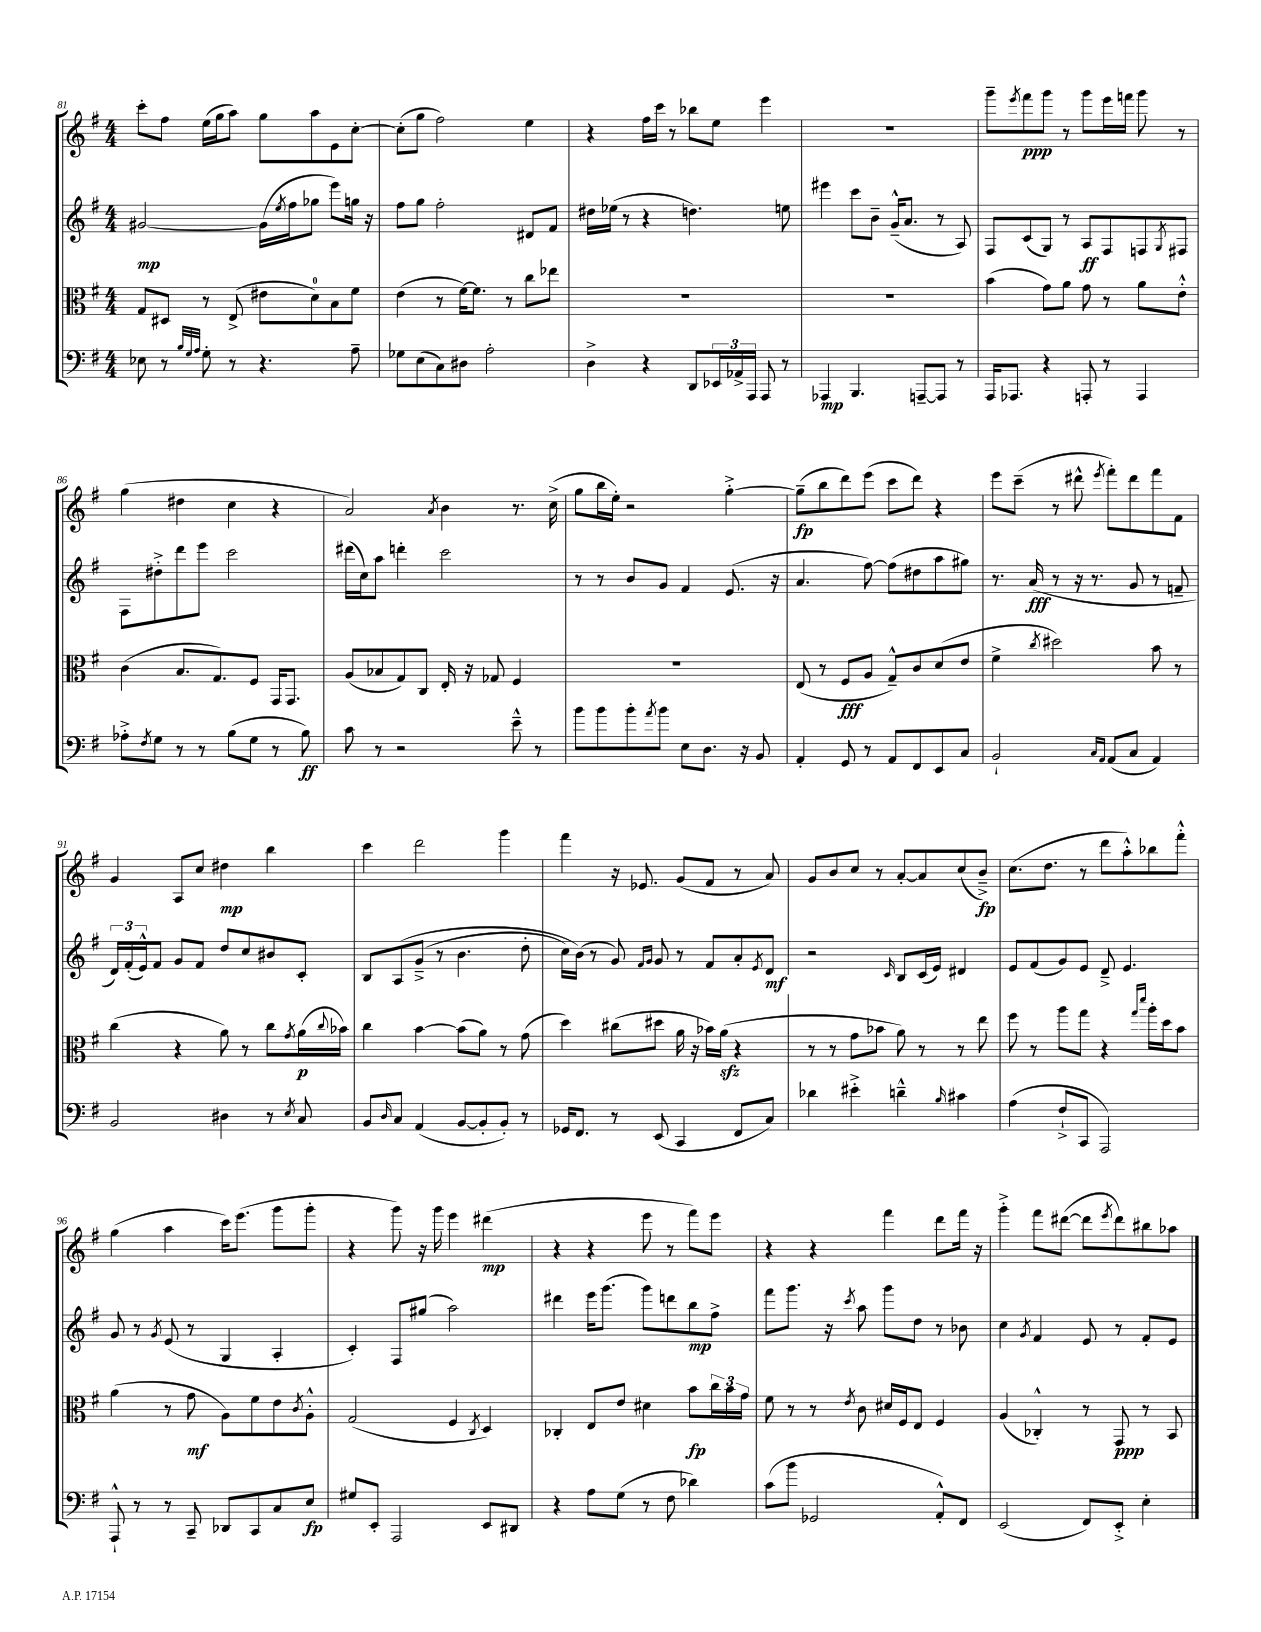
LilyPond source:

<<
\new StaffGroup <<
\new Staff = "s0" {
    \clef treble \key g \major \numericTimeSignature \time 4/4
    c'''8-. fis''8 e''16( g''16 a''8) g''8 a''8 e'8 c''8~-. |
    c''8-.( g''8 fis''2) e''4 |
    r4 fis''16 c'''16 r8 bes''8 e''8 e'''4 |
    R1 |
    g'''8-- \acciaccatura { e'''8 } fis'''8\ppp g'''8 r8 g'''8 e'''16 f'''16 g'''8 r8 |
    g''4( dis''4 c''4 r4 |
    a'2) \acciaccatura { a'8 } b'4 r8. c''16->( |
    g''8 b''16 e''16-.) r2 g''4~-.-> |
    g''8--\fp( b''8 d'''8) e'''8( c'''8 d'''8) r4 |
    e'''8 c'''8--( r8 dis'''8-^ \acciaccatura { e'''8 } fis'''8-.) dis'''8 fis'''8 fis'8 |
    g'4 a8 c''8 dis''4\mp b''4 |
    c'''4 d'''2 g'''4 |
    fis'''4 r16 ees'8. g'8( fis'8 r8 a'8) |
    g'8 b'8 c''8 r8 a'8~-. a'8 c''8( b'8--->\fp) |
    c''8.( d''8. r8 d'''8 a''8-.-^) bes''8 fis'''8-.-^ |
    g''4( a''4 c'''16) e'''8.( g'''8 g'''8-. |
    r4 g'''8) r16 g'''16 e'''4 dis'''4\mp( |
    r4 r4 e'''8 r8 fis'''8) e'''8 |
    r4 r4 fis'''4 d'''8 fis'''16 r16 |
    g'''4-.-> fis'''8 dis'''8~( dis'''8 \acciaccatura { e'''8 } dis'''8) bis''8 aes''8 \bar "|." |
}
\new Staff = "s1" {
    \clef treble \key g \major \numericTimeSignature \time 4/4
    gis'2~\mp gis'16( \acciaccatura { e''8 } fis''16 ges''8 e'''8) g''16 r16 |
    fis''8 g''8 fis''2-. dis'8 fis'8 |
    dis''16 ees''16( r8 r4 d''4.) e''8 |
    eis'''4 c'''8 b'8-- g'16---^( a'8. r8 a8) |
    fis8 c'8( g8) r8 a8\ff fis8 f8 \acciaccatura { g8 } fis8 |
    fis8 dis''8-.-> d'''8 e'''8 c'''2 |
    dis'''16( c''16) a''8 d'''4-. c'''2 |
    r8 r8 b'8 g'8 fis'4 e'8.( r16 |
    a'4. fis''8~) fis''8( dis''8 a''8 gis''8) |
    r8. a'16\fff( r8 r16 r8. g'8 r8 f'8-- |
    \tuplet 3/2 { d'16) fis'16-.( e'16-^) } fis'8 g'8 fis'8 d''8 c''8 bis'8 c'8-. |
    b8 a8\( g'8--->( r8 b'4. d''8-. |
    c''16) b'16(\) r8 g'8) \grace { fis'16 g'16 } g'8 r8 fis'8 a'8-. \acciaccatura { e'8 } d'8\mf |
    r2 \grace { c'16 } b8 c'16( e'16) dis'4 |
    e'8 fis'8( g'8) e'8 d'8---> e'4. |
    g'8 r8 \acciaccatura { g'8 } e'8( r8 g4 a4-. |
    c'4-.) fis8 gis''8( a''2) |
    dis'''4 e'''16 g'''8.( g'''8) d'''8 b''8\mp fis''8-> |
    fis'''8 g'''8. r16 \acciaccatura { c'''8 } a''8 g'''8 d''8 r8 bes'8 |
    c''4 \acciaccatura { g'8 } fis'4 e'8 r8 fis'8-. e'8 \bar "|." |
}
\new Staff = "s2" {
    \clef alto \key g \major \numericTimeSignature \time 4/4
    g8 dis8 r8 e8->( eis'8 d'8-0) b8 fis'8 |
    e'4( r8 fis'16~) fis'8. r8 c''8 ees''8 |
    R1 |
    R1 |
    b'4( g'8) a'8 g'8 r8 a'8 e'8-.-^ |
    c'4( b8. g8.) fis8 g,16 g,8. |
    a8( bes8 g8) c8 e16-. r16 ges8 fis4 |
    R1 |
    e8( r8 fis8\fff a8 g8---^) c'8 d'8( e'8 |
    fis'4-> \acciaccatura { c''8 } dis''2) b'8 r8 |
    c''4( r4 a'8) r8 c''8 \acciaccatura { g'8 } a'16\p( \appoggiatura { c''8 } bes'16) |
    c''4 b'4~ b'8( a'8) r8 g'8( |
    d''4) cis''8( dis''8 a'16 r16 bes'16) a'16\sfz( r4 |
    r8 r8 g'8 bes'8 a'8) r8 r8 e''8 |
    fis''8 r8 a''8 g''8 r4 \grace { g''16 d'''16 } a''16-. d''16 b'8 |
    a'4( r8 g'8\mf a8) fis'8 e'8 \acciaccatura { c'8 } a8-.-^ |
    g2( fis4 \acciaccatura { c8 } d4) |
    ces4-. e8 e'8 dis'4 b'8\fp \tuplet 3/2 { c''16 b'16 g'16 } |
    fis'8 r8 r8 \acciaccatura { e'8 } c'8 dis'16 fis16 e8 fis4 |
    a4( ces4-.-^) r8 g,8\ppp r8 b,8 \bar "|." |
}
\new Staff = "s3" {
    \clef bass \key g \major \numericTimeSignature \time 4/4
    ees8 r8 \grace { b32 g32 a32 } g8-. r8 r4. a8-- |
    ges8 e8( c8) dis8 a2-. |
    d4-> r4 d,8 \tuplet 3/2 { ees,16 aes,16-> a,,16 } a,,8 r8 |
    aes,,4\mp b,,4. a,,8~-- a,,8 r8 |
    a,,16 aes,,8. r4 a,,8-. r8 a,,4 |
    aes8-.-> \acciaccatura { fis8 } g8 r8 r8 b8( g8 r8 b8\ff) |
    c'8 r8 r2 e'8---^ r8 |
    b'8 b'8 b'8-. \acciaccatura { a'8 } b'8 e8 d8. r16 b,8 |
    a,4-. g,8 r8 a,8 fis,8 e,8 c8 |
    b,2-! \grace { c16 a,16 } a,8( c8 a,4) |
    b,2 dis4 r8 \acciaccatura { e8 } c8 |
    b,8 \grace { d16 } c8 a,4( b,8~ b,8-. b,8-.) r8 |
    ges,16 fis,8. r8 e,8( c,4 fis,8 c8) |
    des'4 eis'4-.-> d'4---^ \grace { b16 } cis'4 |
    a4( fis8-!-> c,8 a,,2) |
    a,,8-!-^ r8 r8 c,8-- des,8 c,8 c8 e8\fp |
    gis8 e,8-. a,,2 e,8 dis,8 |
    r4 a8 g8( r8 fis8 des'4) |
    c'8( b'8 ges,2 a,8-.-^) fis,8 |
    e,2( fis,8) e,8-.-> e4-. \bar "|." |
}
>>
>>
\layout { \context { \Score currentBarNumber = #81 } }
